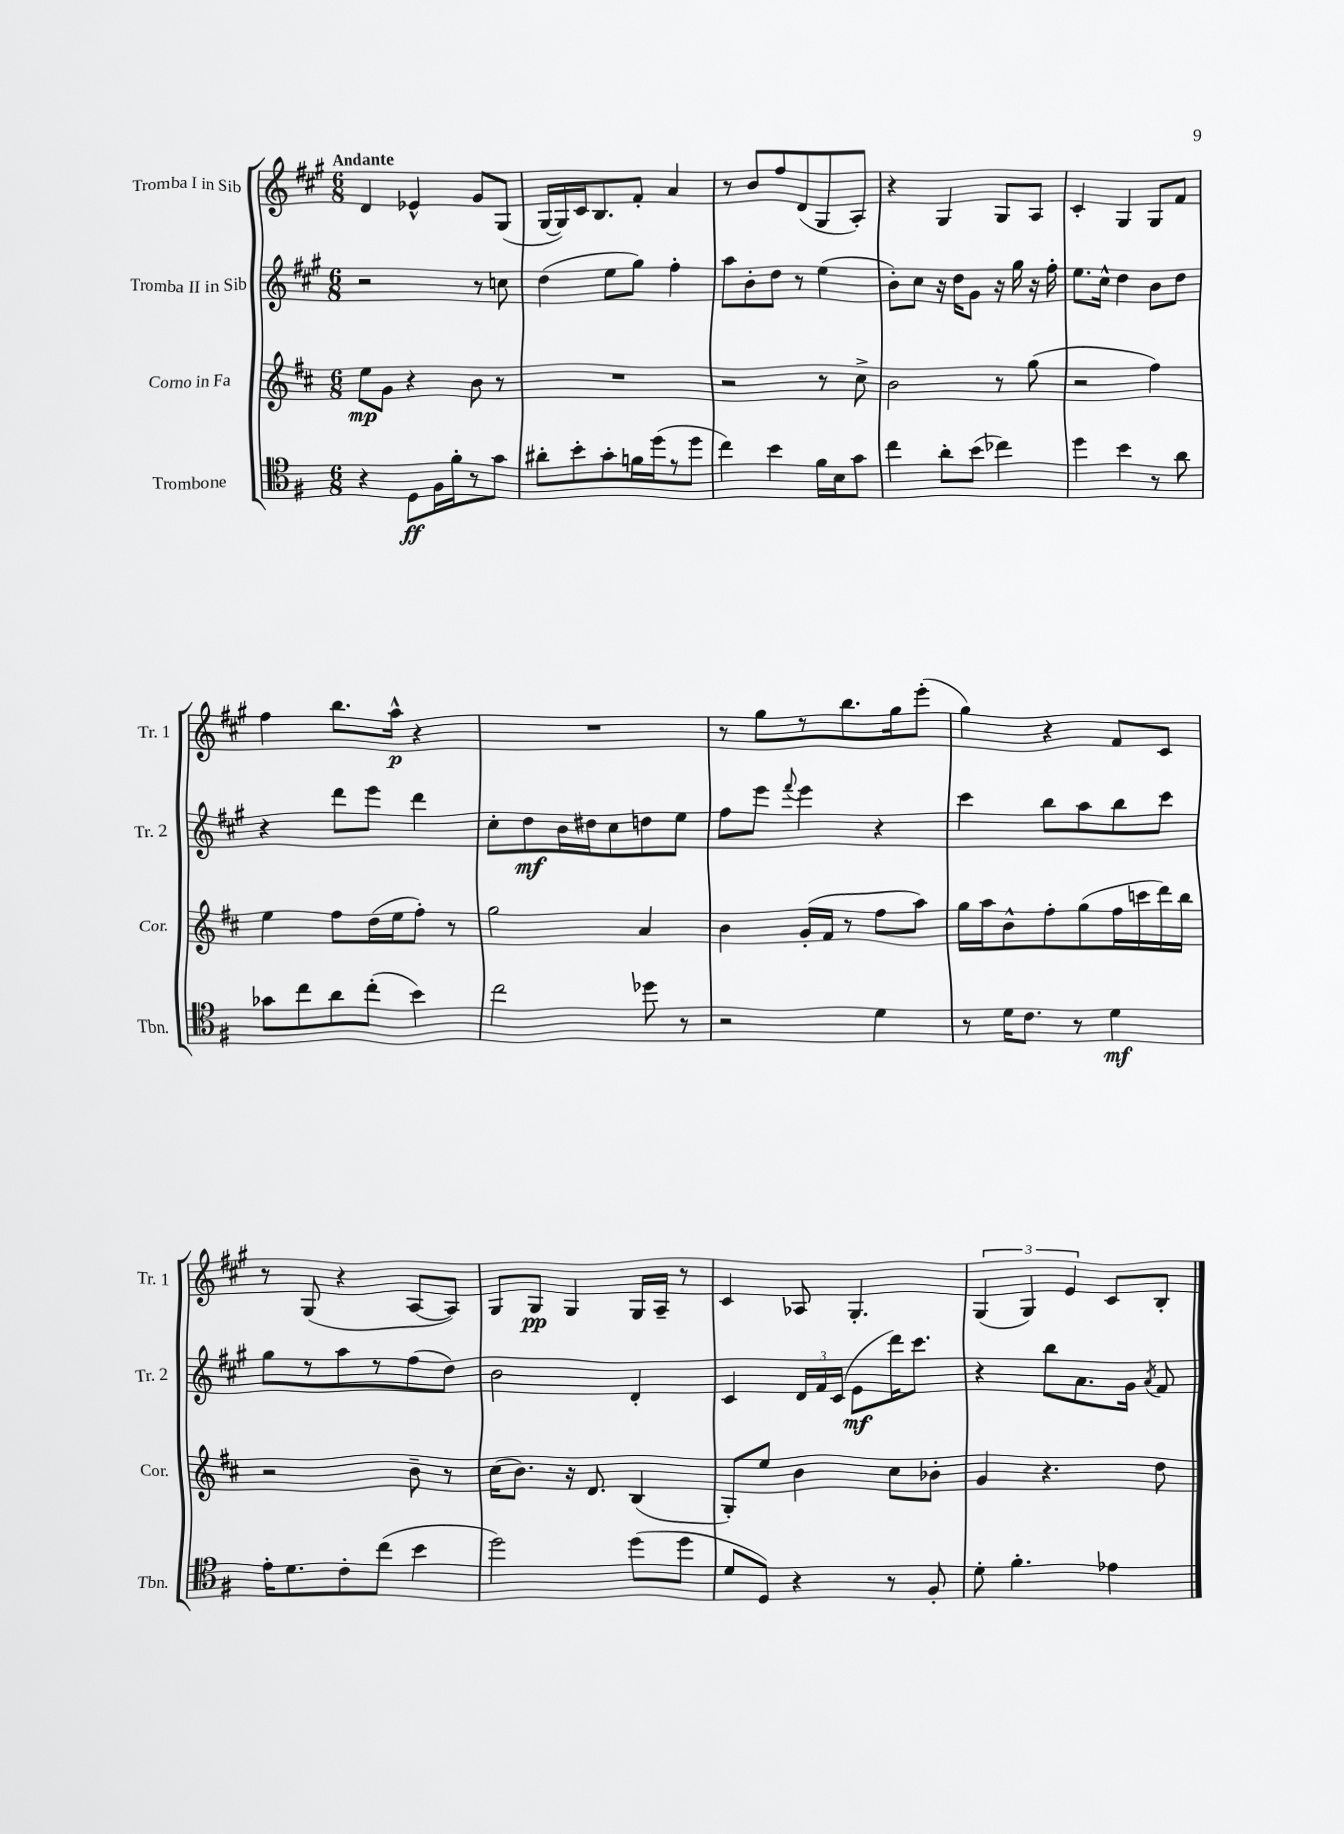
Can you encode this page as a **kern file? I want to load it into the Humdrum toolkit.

**kern	**kern	**kern	**kern
*staff4	*staff3	*staff2	*staff1
*clefC4	*clefG2	*clefG2	*clefG2
*k[f#]	*k[f#c#]	*k[f#c#g#]	*k[f#c#g#]
*M6/8	*M6/8	*M6/8	*M6/8
4r	8ee	2r	4d
.	8g	.	.
8D	4r	.	4e-^^
16F#	.	.	.
16f#'	.	.	.
8r	8b	8r	8g#
8g	8r	8cc	(8G#
=	=	=	=
8a#'	2.r	(4dd	[16G#
.	.	.	16G#])
8b'	.	.	16c#
.	.	.	8.B
8g'	.	8ee	.
16f	.	8gg#)	8f#'
(16dd	.	.	.
8r	.	4ff#'	4a
8dd	.	.	.
=	=	=	=
4cc)	2r	8aa	8r
.	.	8b'	8b
4b	.	8dd	8ff#
.	.	8r	(8d
16f#	8r	(4ee	8G#
16B	.	.	.
8g	8cc#^	.	8A')
=	=	=	=
4cc	2b	8b')	4r
.	.	8cc#	.
8a'	.	16r	4G#
.	.	16dd	.
(8b	.	8g#	.
4cc-)	8r	16r	8G#
.	.	16gg#	.
.	(8gg	16r	8A
.	.	16ff#'	.
=	=	=	=
4dd	2r	8.ee	4c#'
.	.	16cc#^^	.
4b	.	4dd	4G#
8r	4ff#)	8b	8G#
8a	.	8dd	8f#
=	=	=	=
8g-	4ee	4r	4ff#
8cc	.	.	.
8a	8ff#	8ddd	8.bb
(8cc'	(16dd	8eee	.
.	16ee	.	16aa^^
4b)	8ff#')	4ddd	4r
.	8r	.	.
=	=	=	=
2cc	2gg	8cc#'	2.r
.	.	8dd	.
.	.	16b	.
.	.	16dd#	.
.	.	8cc#	.
8dd-	4a	8dd	.
8r	.	8ee	.
=	=	=	=
2r	4b	8ff#	8r
.	.	8eee	8gg#
.	.	8qqfff#	.
.	(16g'	4eee	8r
.	16f#	.	.
.	8r	.	8.bb
4d	8ff#	4r	.
.	.	.	16gg#
.	8aa)	.	(8eee'
=	=	=	=
8r	16gg	4ccc#	4gg#)
.	16aa	.	.
16d	8b^^	.	.
8.c	.	.	.
.	8ff#'	8bb	4r
8r	(8gg	8aa	.
4d	16ff#	8bb	8f#
.	16ccc	.	.
.	16ddd)	8ccc#	8c#
.	16bb	.	.
=	=	=	=
16e'	2r	8gg#	8r
8.d	.	.	.
.	.	8r	(8G#
8c'	.	8aa	4r
(8cc	.	8r	.
4b	8b~	(8ff#	[8A
.	8r	8dd)	8A])
=	=	=	=
2dd)	(16cc#	2b	8G#
.	8.b)	.	.
.	.	.	8G#
.	16r	.	4G#
.	8.d	.	.
(8dd	(4B	4d'	16G#
.	.	.	16A~
8dd	.	.	8r
=	=	=	=
8d	8G')	4c#	4c#
8D)	8ee	.	.
4r	4b	24d	8A-
.	.	24f#	.
.	.	(24c#	.
.	.	8e	4.G#'
8r	8cc#	16ddd)	.
.	.	8.ccc#	.
8F#'	8b-'	.	.
=	=	=	=
8d'	4g	4r	(6G#
4.f#'	.	.	.
.	.	.	6G#)
.	4.r	8bb	.
.	.	.	6e
.	.	8.a	.
4e-	.	.	8c#
.	.	16g#	.
.	.	8qa	.
.	8dd	8f#	8B'
==	==	==	==
*-	*-	*-	*-
